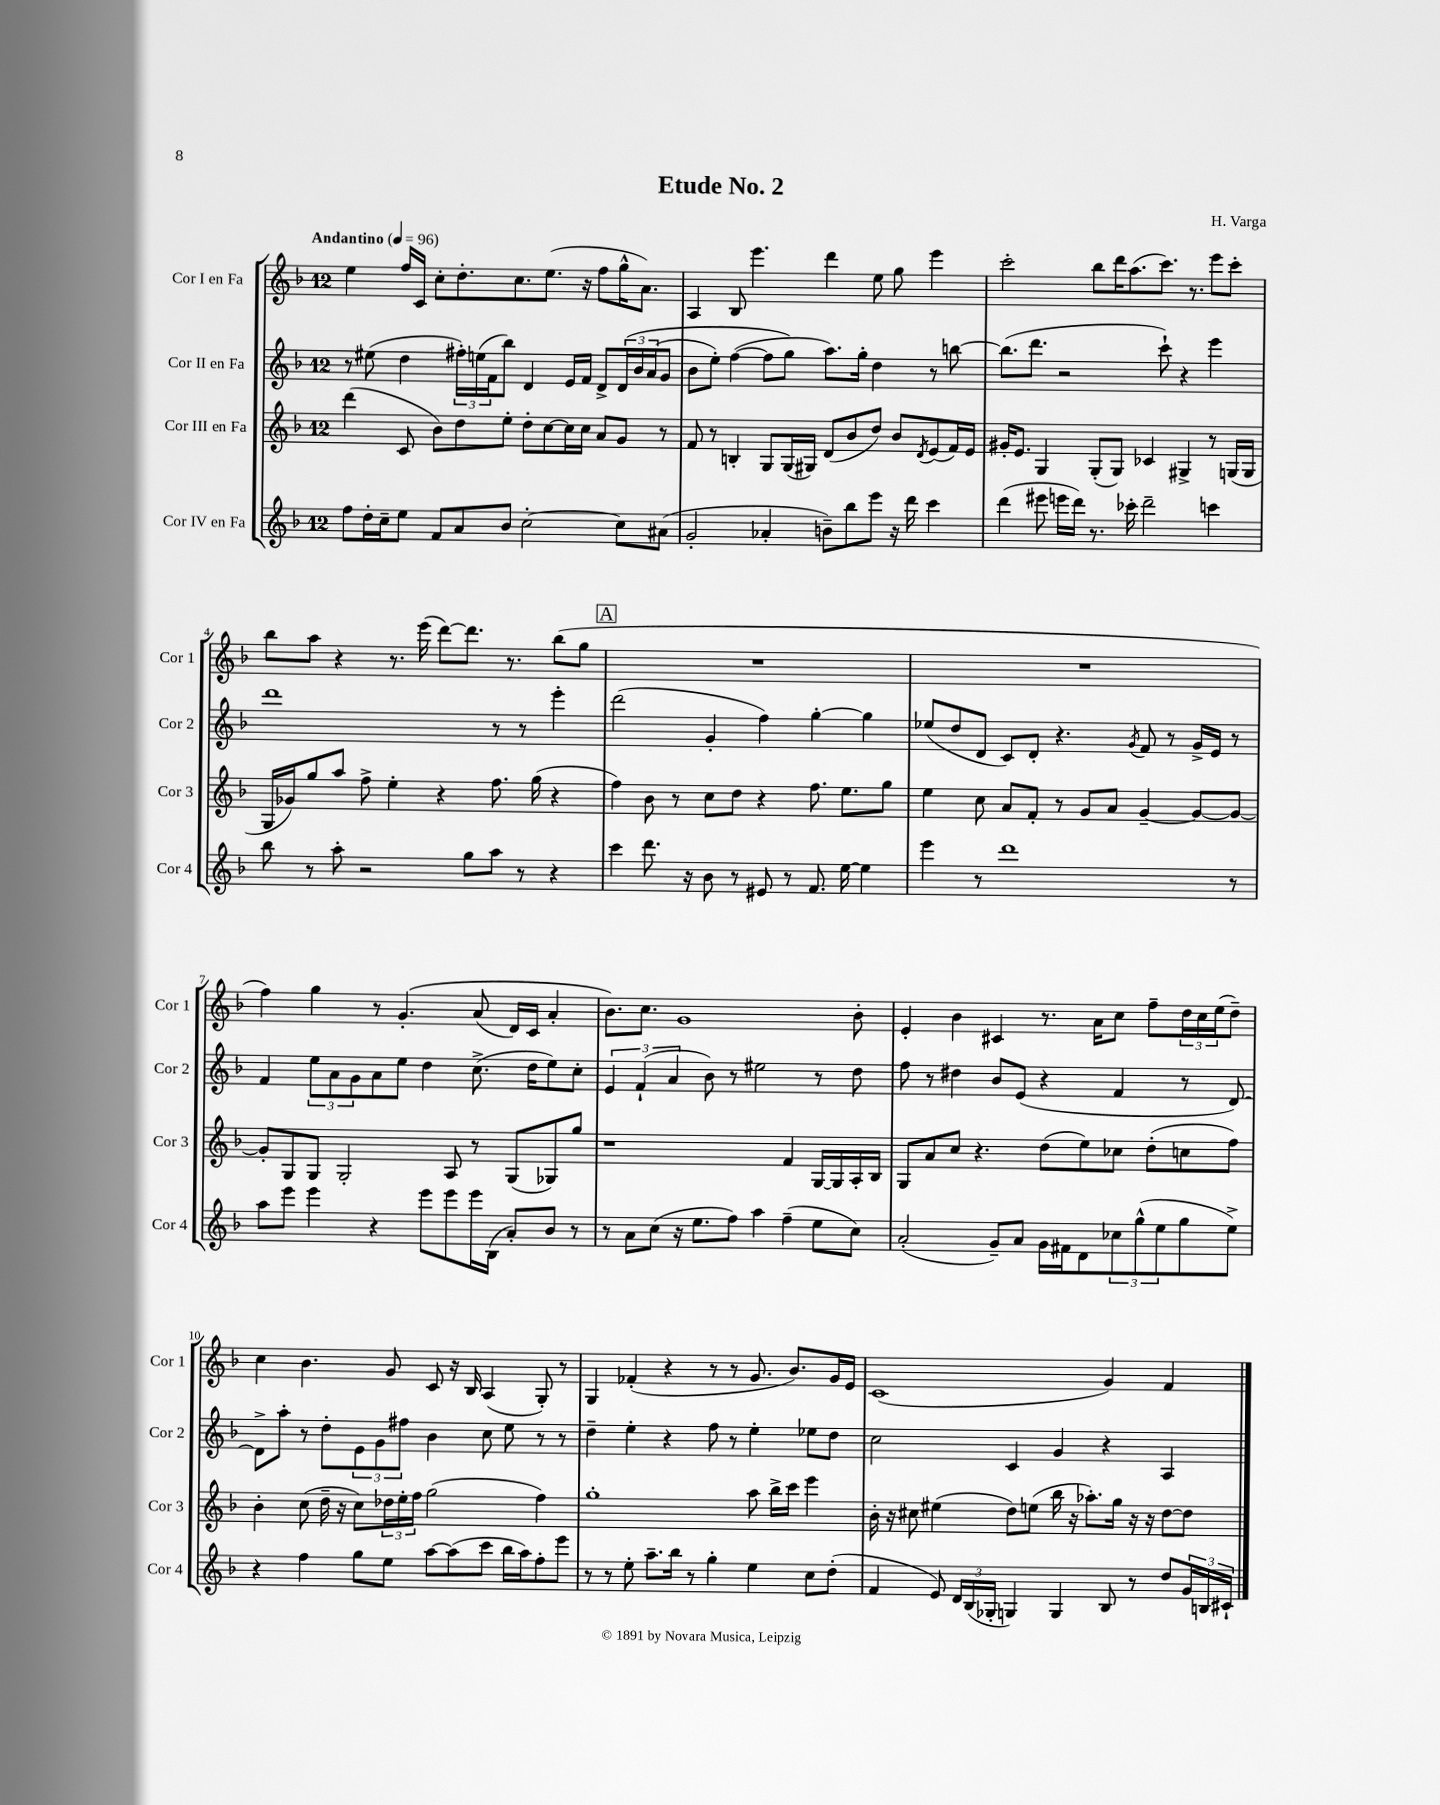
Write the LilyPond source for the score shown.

\header { title = "Etude No. 2" composer = "H. Varga" }
<<
\new StaffGroup <<
\new Staff = "s0" \with { instrumentName = "Cor I en Fa" shortInstrumentName = "Cor 1" } {
    \clef treble \key f \major \once \override Staff.TimeSignature.style = #'single-digit \time 12/8 \tempo "Andantino" 4 = 96
    e''4 f''16 c'16 c''8-. d''8.-. c''8. e''8.( r16 f''8 g''16-^ a'8.) |
    a4 bes8 e'''4. d'''4 e''8 g''8 e'''4 |
    c'''2-. bes''8 d'''16 a''8.( c'''8.) r8. e'''8 c'''8-. |
    bes''8 a''8 r4 r8. e'''16( d'''8~) d'''8. r8. bes''8( g''8 |
    \mark \markup { \box "A" } R1. |
    R1. |
    f''4) g''4 r8 g'4.-.\( a'8( d'16) c'16 a'4-. |
    bes'8.\) c''8. g'1 bes'8-. |
    e'4-. bes'4 cis'4 r8. a'16 c''8 f''8-- \tuplet 3/2 { d''16 c''16 e''16( } d''8--) |
    c''4 bes'4. g'8 c'8 r16 bes16 a4( g8-.) r8 |
    g4 fes'4-.( r4 r8 r8 g'8. bes'8.) g'16 e'16 |
    c'1( g'4) f'4 \bar "|." |
}
\new Staff = "s1" \with { instrumentName = "Cor II en Fa" shortInstrumentName = "Cor 2" } {
    \clef treble \key f \major \once \override Staff.TimeSignature.style = #'single-digit \time 12/8
    r8 eis''8( d''4 \tuplet 3/2 { fis''16-.) e''16( f'16 } bes''8) d'4 e'16 f'16 d'8-> \tuplet 3/2 { d'16\( bes'16 a'16( } g'8 |
    bes'8 e''8-.) f''4~( f''8 g''8\) a''8.) g''16-. d''4 r8 b''8~ |
    b''8.( d'''8. r2 c'''8-!) r4 e'''4 |
    d'''1 r8 r8 e'''4-. |
    \mark \markup { \box "A" } d'''2( g'4-. f''4) g''4~-. g''4 |
    ees''8( d''8 d'8 c'8) d'8-. r4. \acciaccatura { g'8 } f'8 r8 g'16-> e'16 r8 |
    f'4 \tuplet 3/2 { e''8 a'8 g'8 } a'8 e''8 d''4 c''8.->( d''16 e''8) c''8-. |
    \tuplet 3/2 { e'4 f'4-!( a'4 } bes'8) r8 eis''2 r8 d''8 |
    f''8 r8 dis''4 bes'8 e'8( r4 f'4 r8 d'8~) |
    d'8-> a''8-. r8 d''8-. \tuplet 3/2 { e'8 g'8 fis''8 } bes'4 c''8 e''8 r8 r8 |
    d''4-- e''4-. r4 f''8 r8 e''4-. ees''8 d''8 |
    c''2 c'4 g'4 r4 a4 \bar "|." |
}
\new Staff = "s2" \with { instrumentName = "Cor III en Fa" shortInstrumentName = "Cor 3" } {
    \clef treble \key f \major \once \override Staff.TimeSignature.style = #'single-digit \time 12/8
    d'''4( c'8 bes'8) d''8 e''8-. d''8-. c''8~ c''16 c''16 a'8 g'8 r8 |
    f'8 r8 b4-. g8 g16( gis16) d'8( bes'8 d''8) bes'8 \acciaccatura { d'8 } e'8( f'16) e'16 |
    gis'16-. e'8. g4 g8-.( g8) ces'4 gis4-> r8 g16( g16 |
    g16 ges'16) g''8 a''8 f''8-> e''4-. r4 f''8. g''16( r4 |
    \mark \markup { \box "A" } f''4) bes'8 r8 c''8 d''8 r4 f''8. e''8. g''8 |
    e''4 c''8 a'8 f'8-. r8 g'8 a'8 g'4~-- g'8~ g'8~ |
    g'8-. g8 g8 g2-. a8 r8 g8( ges8) g''8 |
    r1 f'4 g16~ g16 a16-. bes16 |
    g8 a'8 c''8 r4. d''8( e''8) ces''8 d''8-.( c''8 f''8) |
    bes'4-. c''8( d''16-- r16 c''8) \tuplet 3/2 { des''16 e''16-. f''16 } g''2( f''4) |
    g''1-. a''8 bes''16-> c'''16 e'''4 |
    bes'16-. r16 cis''8 eis''4( d''8) e''8( bes''16 r16 aes''8.-.) g''16 r16 r16 d''8~ d''8 \bar "|." |
}
\new Staff = "s3" \with { instrumentName = "Cor IV en Fa" shortInstrumentName = "Cor 4" } {
    \clef treble \key f \major \once \override Staff.TimeSignature.style = #'single-digit \time 12/8
    f''8 d''16-. c''16-- e''8 f'8 a'8 bes'8 c''2~-. c''8 ais'8( |
    g'2-. aes'4-. b'8--) bes''8 e'''8 r16 d'''16 c'''4 |
    d'''4( eis'''8 e'''16 d'''16) r8. ces'''16-. d'''2-- c'''4 |
    bes''8 r8 a''8-. r2 g''8 a''8 r8 r4 |
    \mark \markup { \box "A" } c'''4 d'''8. r16 bes'8 r8 eis'8 r8 f'8. e''16~ e''4 |
    e'''4 r8 d'''1 r8 |
    a''8 e'''8 e'''4 r4 e'''8 e'''8 e'''16 bes16( a'8-.) bes'8 r8 |
    r8 a'8 c''8( r16 e''8. f''8) a''4 f''4--( e''8 c''8) |
    a'2-.( g'8--) a'8 g'16 fis'16 d'8 \tuplet 3/2 { ces''8 g''8-^( e''8 } g''8 e''8->) |
    r4 f''4 g''8 e''8 a''8~ a''8( c'''8 bes''16 a''16) f''8-. e'''8 |
    r8 r8 e''8-. a''8.-- bes''16 r8 g''4-. e''4 c''8 d''8-.( |
    f'4 e'8) \tuplet 3/2 { d'16 bes16( ges16-. } g4) g4 bes8 r8 d''8 \tuplet 3/2 { g'16 b16 cis'16-! } \bar "|." |
}
>>
>>
